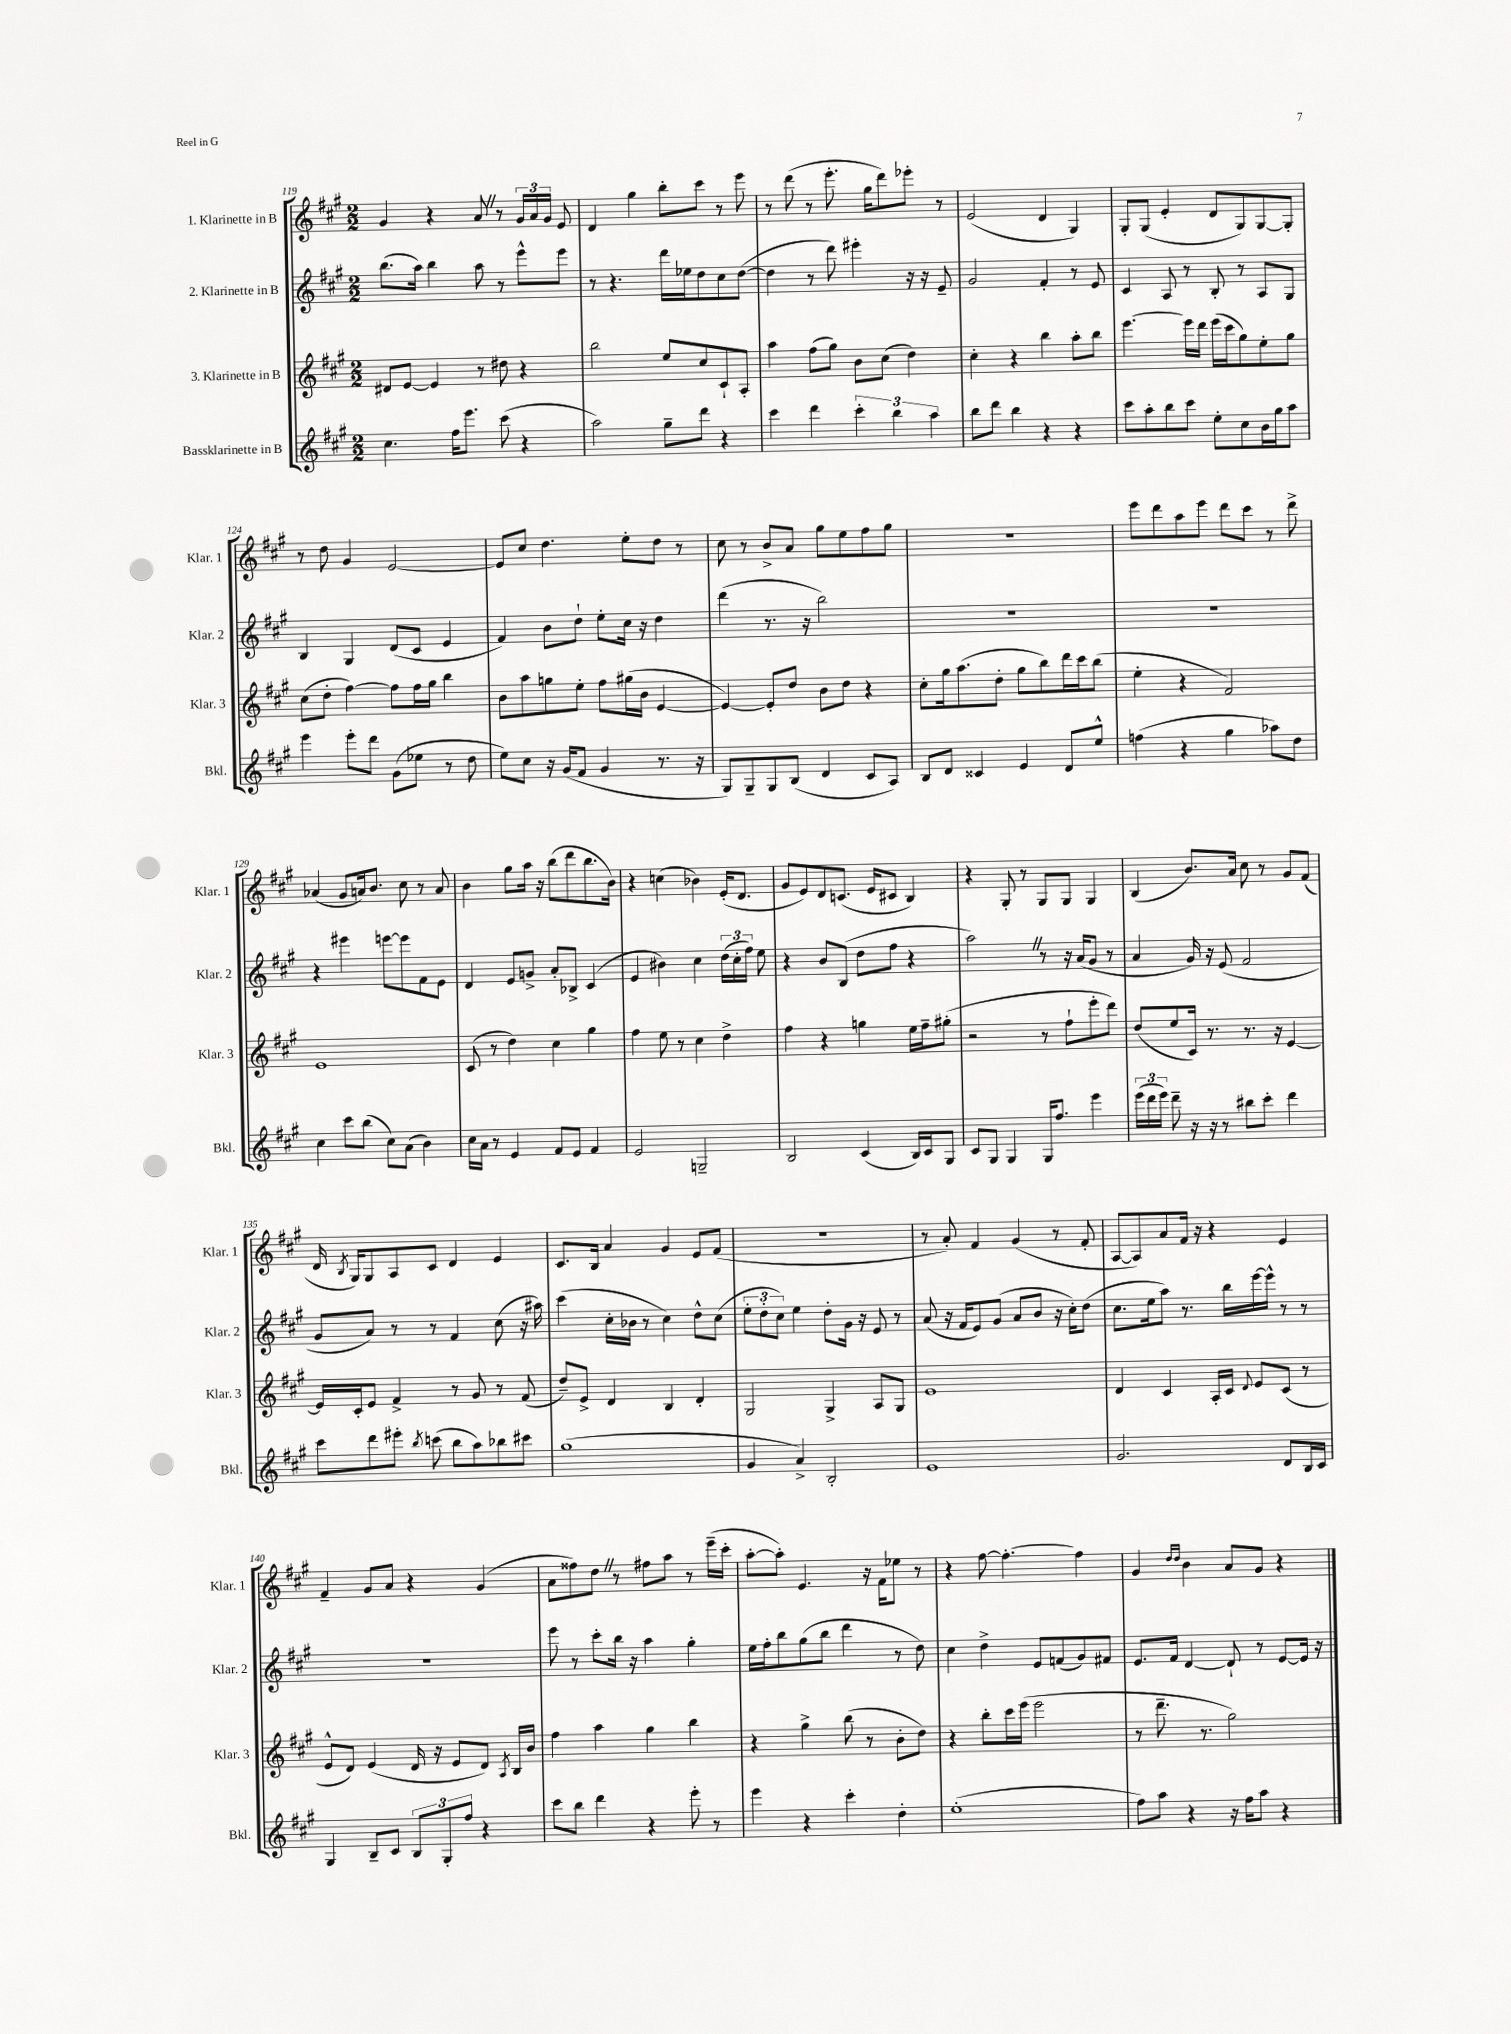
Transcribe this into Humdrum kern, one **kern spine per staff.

**kern	**kern	**kern	**kern
*part4	*part3	*part2	*part1
*staff4	*staff3	*staff2	*staff1
*I"Bassklarinette in B	*I"3. Klarinette in B	*I"2. Klarinette in B	*I"1. Klarinette in B
*I'Bkl.	*I'Klar. 3	*I'Klar. 2	*I'Klar. 1
*clefG2	*clefG2	*clefG2	*clefG2
*k[f#c#g#]	*k[f#c#g#]	*k[f#c#g#]	*k[f#c#g#]
*M2/2	*M2/2	*M2/2	*M2/2
=119	=119	=119	=119
4.cc#\	8d#X/L	(8.bb\L	4g#/
.	[8e/J	.	.
.	.	16aa\Jk)	.
.	4e/]	4bb\	4r
16ff#\KL	.	.	.
8.eee\J	.	.	.
.	8r	8aa\	8aZ/
(8ccc#\	8dd#X\	8r	8r
4r	4r	8eee^^\L	24g#/LL
.	.	.	24a/
.	.	.	24g#/JJ
.	.	8eee\J	8e/
=120	=120	=120	=120
2aa\)	2bb\	8r	4d/
.	.	4.r	.
.	.	.	4gg#\
8gg#~\L	8ee/L	16ddd\LL	8bb'\L
.	.	16ee-X\J	.
8ddd\J	8cc#/	8dd\	8ccc#\J
4r	8c#`/	8cc#\	8r
.	8A'/J	([8dd\J	8eee\
=121	=121	=121	=121
4ccc#\	4aa\	4dd\]	8r
.	.	.	(8ddd\
4ddd\	(8ff#\L	8r	8r
.	8gg#\J)	8ddd\)	8.eee'\
6ccc#'\	8b\L	4eee#X'\	.
.	.	.	16gg#\KL
.	(8cc#\J	.	8ddd\)
6bb\	.	.	.
.	4dd\)	16r	8eee-X'\J
.	.	16r	.
6aa\	.	.	.
.	.	8e~/	8r
=122	=122	=122	=122
8bb\L	4cc#'\	2g#/	(2e/
8ddd\J	.	.	.
4bb\	4r	.	.
4r	4bb\	4f#'/	4d/
4r	8aa'\L	8r	4G#/)
.	8bb\J	8e/	.
=123	=123	=123	=123
8ccc#\L	[4.eee\	4c#/	8G#'/L
8aa'\	.	.	(8G#/J
8bb\	.	8A/	4e'/
8ccc#\J	16eee\LL]	8r	.
.	16ddd\JJ	.	.
8ee'\L	(16eee\LL	8B'/	8d/L
.	16ccc#\J	.	.
8cc#\	8gg#\)	8r	8G#/)
16b\L	8ee'\	8A/L	[8G#/
16gg#\J	.	.	.
8aa\J	8gg#\J	8G#/J	8G#'/J]
!!LO:LB:g=z
=124	=124	=124	=124
4eee\	(8cc#\L	4B/	8r
.	8dd'\J	.	8dd\
8eee'\L	[4ff#\)	4G#/	4g#/
8ddd\J	.	.	.
(8g#\L	8ff#\L]	(8d/L	[2e/
8ee-X\J	16ff#\L	8c#/J	.
.	16gg#\JJ	.	.
8r	4bb\	4e/	.
8dd\	.	.	.
=125	=125	=125	=125
8ee\L)	8b\L	4f#/)	8e/L]
8cc#\J	8aa\	.	8cc#/J
16r	8ggn\	8b\L	4.dd\
(16g#/KL	.	.	.
8f#/J	8ee'\J	8dd`\J	.
4g#/	8ff#\L	8ee'\L	.
.	(16gg#X\L	16cc#\Jk	8ee'\L
.	16b\JJ	16r	.
8.r	[4e/	4dd\	8dd\J
.	.	.	8r
16r	.	.	.
=126	=126	=126	=126
8G#/L)	4e/_)	(4ddd\	8cc#\
8G#~/	.	.	8r
8G#/	8e'/L]	8.r	8b^/L
(8B/J	8dd/J	.	8a/J
.	.	16r	.
4d/	8b\L	2bb\)	8gg#\L
.	8dd\J	.	8ee\
8c#/L	4r	.	8ff#\
8A/J)	.	.	8gg#\J
=127	=127	=127	=127
8B/L	8cc#'\L	1r	1r
8d/J	16gg#\k	.	.
.	(8.aa\	.	.
4c##X/	.	.	.
.	8dd'\J	.	.
4e/	8gg#\L	.	.
.	8bb\)	.	.
8d/L	16ddd\L	.	.
.	16ccc#\J	.	.
8ee^^/J	(8bb\J	.	.
=128	=128	=128	=128
(4ffn\	4ee'\	1r	8eee\L
.	.	.	8ddd\
4r	4r	.	8aa\
.	.	.	8eee\J
4gg#\	2f#/)	.	8ddd\L
.	.	.	8ccc#\J
8aa-X\L)	.	.	8r
8dd\J	.	.	8ddd^\
!!LO:LB:g=z
=129	=129	=129	=129
4cc#\	1e	4r	(4a-X/
8ccc#\L	.	4eee#X\	8g#/L
(8bb\J	.	.	16an/k)
.	.	.	8.b/J
8cc#\L)	.	[8eeen\L	.
(8a\J	.	8eee\]	8cc#\
4b\)	.	8f#\	8r
.	.	8e\J	8a/
=130	=130	=130	=130
16cc#\LL	(8c#/	4d/	4b\
16a\JJ	.	.	.
8r	8r	.	.
4e/	4dd\)	8e/L	8gg#\L
.	.	8gn^/J	16aa\Jk
.	.	.	16r
8f#/L	4cc#\	8a'/L	(8bb\L
8e/J	.	8B-X^/J	8ddd\
4f#/	4gg#\	(4c#/	8.bb\
.	.	.	16b\Jk)
=131	=131	=131	=131
2e/	4ff#\	4e/	4r
.	8ee\	4b#X\)	(4ccn\
.	8r	.	.
2Gn~/	4cc#\	4cc#\	4b-X\)
.	4dd^\	(24dd\LL	(16e'/KL
.	.	24cc#'\	.
.	.	.	8.d/J
.	.	24ff#\JJ)	.
.	.	8ee\	.
=132	=132	=132	=132
2B/	4ff#\	4r	8g#/L
.	.	.	8e/)
.	4r	8b/L	8d/
.	.	(8B/J	(8.cn/J
(4c#/	4ggn\	8dd\L	.
.	.	.	16e/KL
.	.	8ff#\J	8c#X/J
16B/LL)	16ee\LL	4r	4B/)
16c#/J	16ff#~\J	.	.
8G#/J	(8gg#X'\J	.	.
=133	=133	=133	=133
8c#/L	2r	2aaZ\)	4r
8G#/J	.	.	.
4G#/	.	.	8G#'/
.	.	.	8r
16G#/KL	8r	8r	8G#/L
8.ff#/J	.	.	.
.	8ff#`\L	16r	8G#/J
.	.	(16a/KL	.
4eee\	8eee'\	8g#/J	4G#/
.	8ddd\J)	8r	.
=134	=134	=134	=134
(24eee\LL	(8dd/L	4a/	(4B/
24ddd\	.	.	.
24eee\JJ)	.	.	.
8ddd~\	8ee/	.	.
16r	16c#/Jk)	16g#/)	8.b/L)
16r	8.r	16r	.
8r	.	(8e/	.
.	.	.	16a/Jk
8bb#X\L	8.r	2f#/	8cc#\
8ccc#'\J	.	.	8r
.	16r	.	.
4ddd\	[4e/	.	8g#/L
.	.	.	(8f#/J
!!LO:LB:g=z
=135	=135	=135	=135
8ccc#\L	16e/LL]	8g#/L	16d/
.	.	.	8qB/
.	16c#'/J	.	16G#/KL)
8ddd\	8e/J	8a/J)	8G#/
8eee#X'\J	4f#^/	8r	8A/
8qbb/	.	.	.
(8cccn\	.	8r	8c#/J
8bb\L	8r	4f#/	4d/
8aa\)	8g#/	.	.
8bb-X\	8r	(8cc#\	4e/
8ccc#X\J	(8f#/	16r	.
.	.	16aa#X\)	.
=136	=136	=136	=136
(1gg#	8dd~/L)	(4ccc#\	8.c#/L
.	8e^/J	.	.
.	.	.	16B/Jk
.	4d/	16cc#'\LL	4a/
.	.	16b-X\JJ	.
.	.	8r	.
.	4B/	4cc#\)	4g#/
.	4d'/	8dd^^\L	8e/L
.	.	(8cc#\J	(8f#/J
=137	=137	=137	=137
4g#/	2G#/	12ee'\L	1r
.	.	12dd'\	.
.	.	12cc#\J)	.
4a^/)	.	4ee\	.
2B'/	4G#^/	8dd'\L	.
.	.	16g#\Jk	.
.	.	16r	.
.	8A/L	8e/	.
.	8G#/J	8r	.
=138	=138	=138	=138
1e	1e	(8a/	8r
.	.	16r	8a'/)
.	.	16f#/KL	.
.	.	8e/)	4f#/
.	.	(8g#/J	.
.	.	8a/L	(4g#/
.	.	8b/J	.
.	.	16r	8r
.	.	16cc#'\KL)	.
.	.	(8dd\J	8f#'/
=139	=139	=139	=139
2.g#/	4d/	8.cc#\L	[8A/L
.	.	.	8A/])
.	.	16ee\k	.
.	4c#/	8aa\J)	8a/
.	.	8.r	16f#/Jk
.	.	.	16r
.	16A'/LL	.	4r
.	16c#/JJ	16bb\LL	.
.	8qqd/	.	.
.	8e/L	[16eee\	.
.	.	16eee^^\JJ]	.
8d/L	(8c#/J	8r	4e/
16B/L	8r	8r	.
16c#/JJ	.	.	.
!!LO:LB:g=z
=140	=140	=140	=140
4G#/	8e^^/L	1r	4f#~/
.	8d/J)	.	.
8B~/L	(4e/	.	8g#/L
8c#/J	.	.	8a/J
12B/L	16d/	.	4r
.	16r	.	.
12G#'/	.	.	.
.	8e/L	.	.
12ff#/J	.	.	.
4r	8d/J)	.	(4g#/
.	8qA/	.	.
.	16B/LL	.	.
.	16b/JJ	.	.
=141	=141	=141	=141
8ccc#\L	4ff#\	8eee\	8a\L
8bb\J	.	8r	8ff##X\)
4ddd\	4aa\	8ccc#'\L	8ddZ\J
.	.	16bb\Jk	8r
.	.	16r	.
4r	4gg#\	4aa\	8ff#X\L
.	.	.	8aa\J
8eee'\	4bb\	4gg#'\	8r
8r	.	.	(16eee~\LL
.	.	.	16ccc#'\JJ
=142	=142	=142	=142
4eee\	4r	16ee\LL	[8aa'\L
.	.	16ff#'\J	.
.	.	8bb\	8aa'\J])
4r	4gg#^\	(8gg#\	4.e/
.	.	8bb\J	.
4ccc#'\	(8bb\	4ddd\	.
.	8r	.	16r
.	.	.	16f#\KL
4dd'\	8b'\L	8r	8ee-X\J
.	8dd\J)	8dd\)	8r
=143	=143	=143	=143
(1ee'	4r	4cc#\	4r
.	8bb'\L	4dd^\	[8ff#\
.	16ccc#\L	.	4.ff#'\_
.	(16eee\JJ	.	.
.	2eee\	8e/L	.
.	.	(8fn/	.
.	.	8g#/)	4ff#\]
.	.	8f#X/J	.
=144	=144	=144	=144
8ff#\L)	8r	8.e/L	4g#/
8aa\J	8.ddd~\	.	.
.	.	16f#/Jk	.
.	.	.	16qqdd/LL
.	.	.	16qqdd/JJ
4r	.	[4d/	4b\
.	8.r	.	.
16r	2gg#\)	8d`/]	8a/L
16ff#\KL	.	.	.
8aa\J	.	8r	8g#/J
4r	.	[8e/L	4r
.	.	16e/Jk]	.
.	.	16r	.
==	==	==	==
*-	*-	*-	*-
